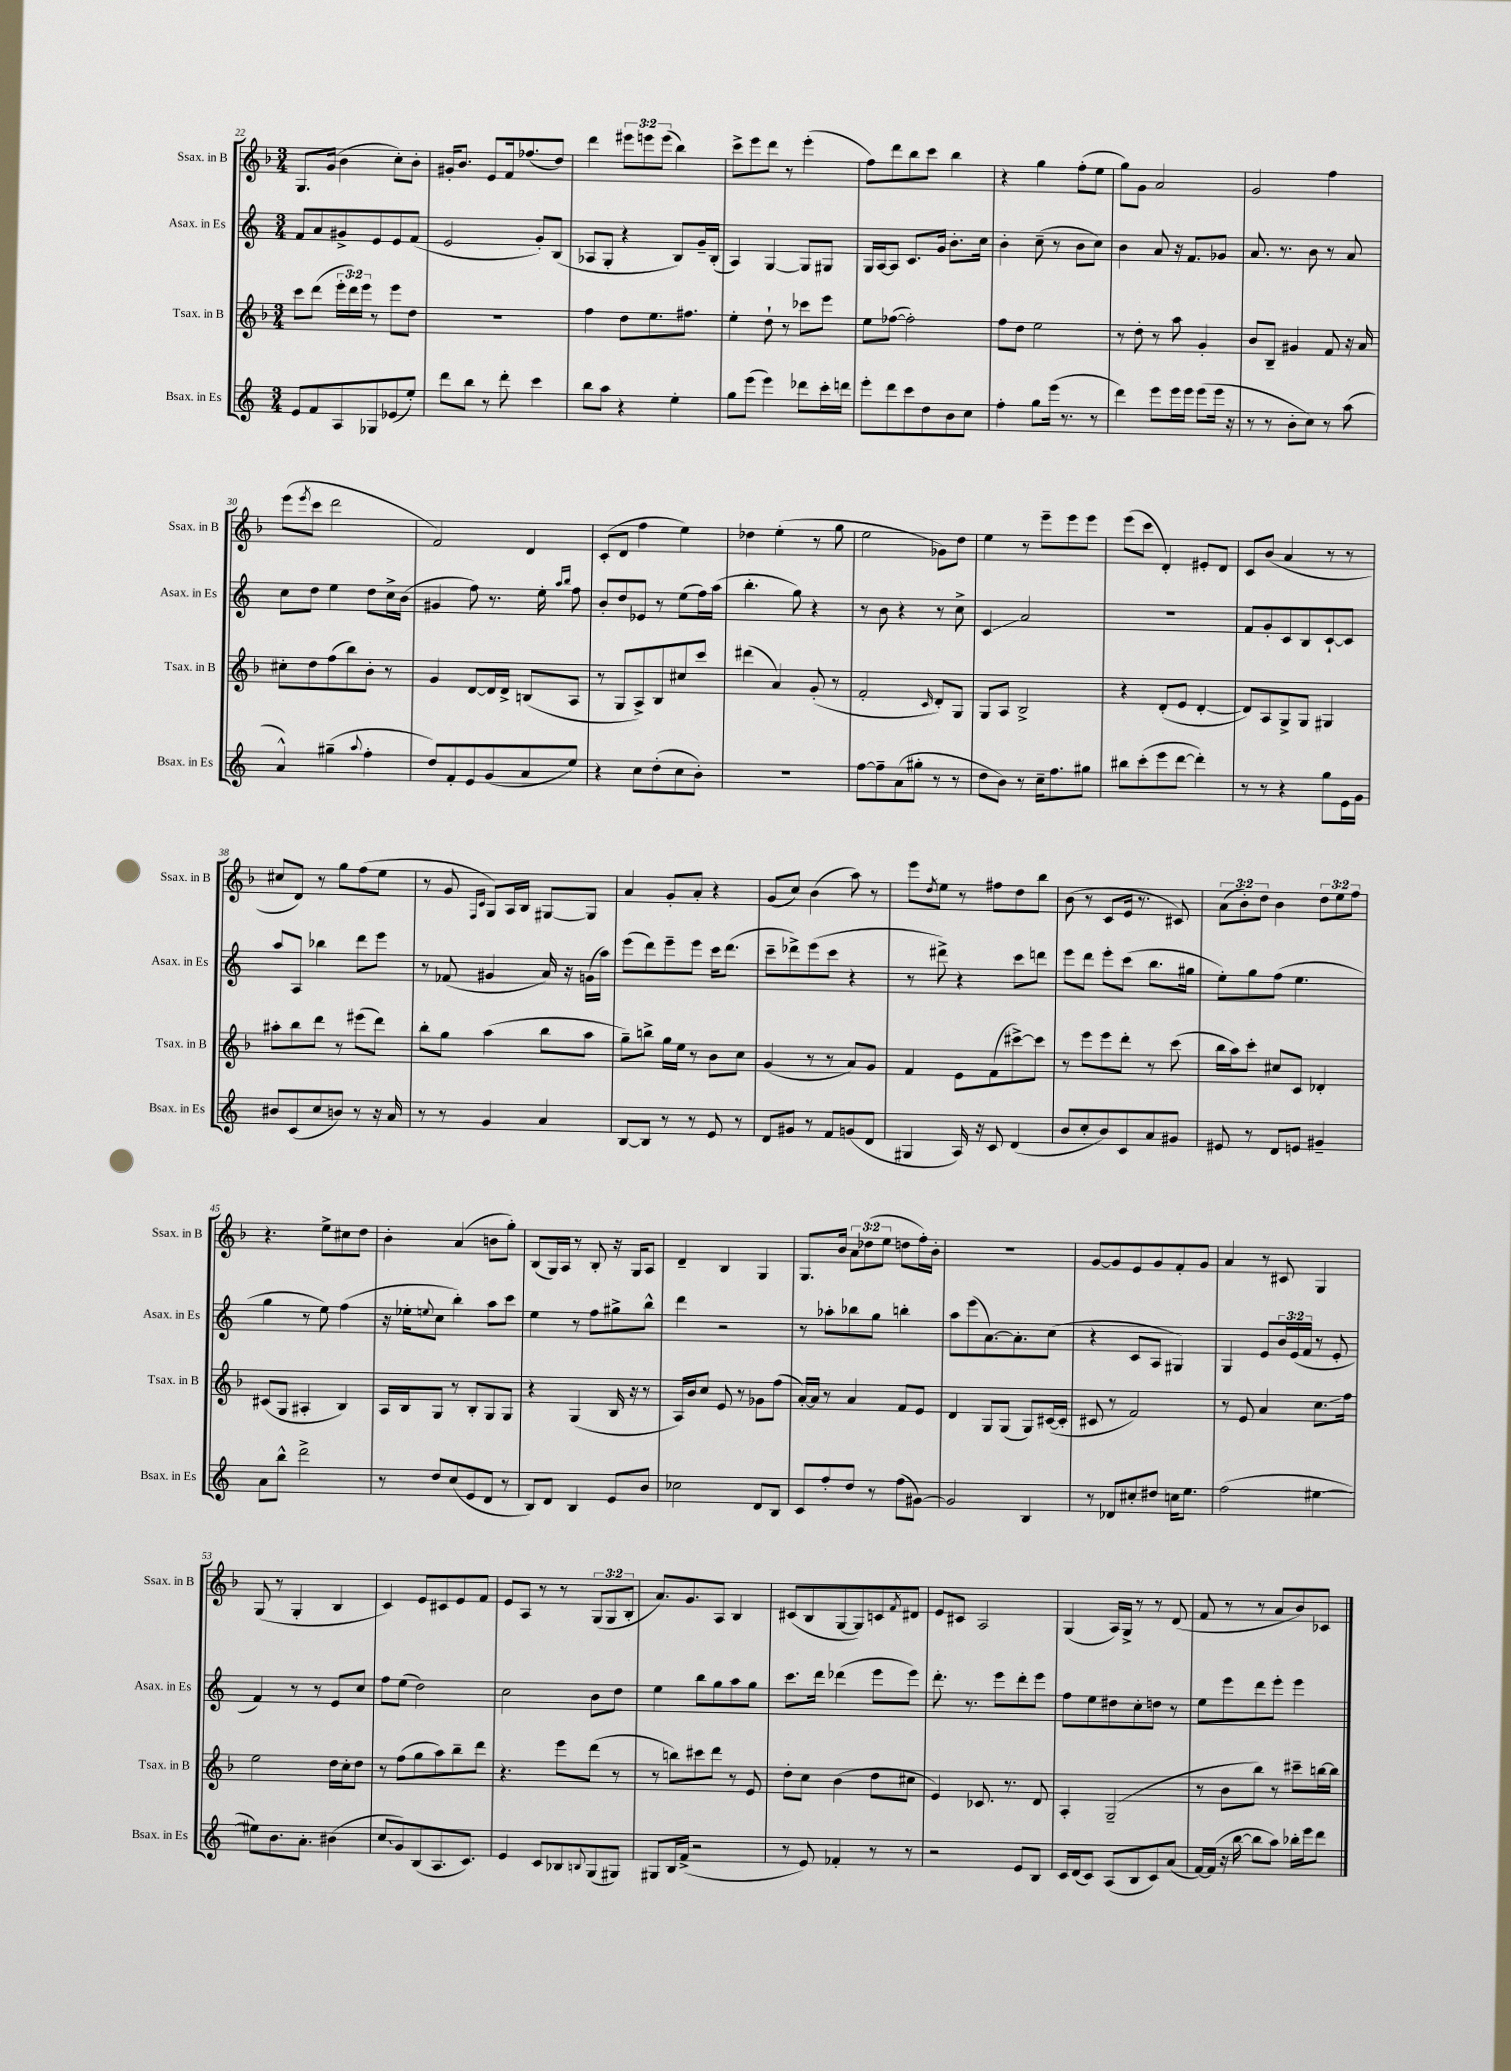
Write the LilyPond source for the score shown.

<<
\new StaffGroup <<
\new Staff = "s0" \with { instrumentName = "Ssax. in B" shortInstrumentName = "Ssax. in B" } {
    \clef treble \key f \major \numericTimeSignature \time 3/4 \override Staff.TupletNumber.text = #tuplet-number::calc-fraction-text
    g8. g'16( bes'4 c''8-.) bes'8-. |
    gis'16-. bes'8. e'8 f'16 fes''8.( d''8) |
    d'''4 \tuplet 3/2 { eis'''8 e'''8 e'''8( } bes''4) |
    c'''8-> e'''8 d'''8 r8 e'''4-.( |
    f''8) d'''8 bes''8 c'''8 bes''4 |
    r4 g''4 f''8-.( e''8 |
    g''8) g'8 a'2 |
    g'2 f''4 |
    e'''8( \acciaccatura { e'''8 } c'''8 d'''2 |
    f'2) d'4 |
    c'8-.( d'8 f''4 e''4) |
    des''4 e''4-.( r8 g''8 |
    e''2 ges'8) d''8 |
    e''4 r8 e'''8-- e'''8 e'''8 |
    e'''8( c'''8 d'4-.) eis'8-. d'8 |
    c'8 bes'8( a'4 r8 r8 |
    cis''8 d'8) r8 g''8 f''8( e''8 |
    r8 g'8 \grace { f16 c'16 } g8) a16 bes16 gis8~ gis8 |
    a'4 g'8-. a'8-. r4 |
    g'8( c''8) bes'4( a''8) r8 |
    e'''8 \acciaccatura { d''8 } e''8 r8 fis''8 d''8 bes''8 |
    bes'8( r8 c'8 e'16 r8. cis'8) |
    \tuplet 3/2 { a'8( bes'8-.) d''8 } bes'4 \tuplet 3/2 { d''8 e''8 f''8 } |
    r4. e''8-> cis''8 d''8 |
    bes'4-. a'4( b'8 g''8-.) |
    bes8( g16) a16 r8 bes8-. r16 g16 a8 |
    d'4-- bes4 g4 |
    g8. bes'16 \tuplet 3/2 { a'8 des''8( e''8 } d''8 f''16-.) bes'16-. |
    R2. |
    g'8~ g'8 e'8 g'8 f'8-. g'8 |
    a'4 r8 cis'8 g4 |
    g8( r8 g4-. bes4 |
    c'4) e'8 cis'8 e'8 f'8 |
    e'8 a8 r8 r8 \tuplet 3/2 { g8( g8 bes8-. } |
    a'8.) g'8. a8 bes4 |
    cis'8( bes8 g8~ g8) c'8 \acciaccatura { f'8 } dis'8 |
    e'8 cis'8 a2 |
    g4( a16) g16-> r8 r8 d'8( |
    f'8 r8 r8 a'8 bes'8) ces'8 \bar "|." |
}
\new Staff = "s1" \with { instrumentName = "Asax. in Es" shortInstrumentName = "Asax. in Es" } {
    \clef treble \key c \major \numericTimeSignature \time 3/4 \override Staff.TupletNumber.text = #tuplet-number::calc-fraction-text
    f'8 a'8 gis'8-> e'8 e'8 f'8( |
    e'2 g'8-.) b8( |
    aes8 g8-. r4 b8) g'16-- b16-.( |
    a4) g4~ g8 gis8 |
    g16 a16~ a8 c'8. g'16 b'8.-. c''16 |
    b'4-. c''8--( r8 b'8 c''8) |
    b'4 a'8 r16 f'8. ges'8 |
    a'8. r8. b'8 r8 a'8 |
    c''8 d''8 e''4 d''8 c''16-> b'16( |
    gis'4 f''8) r8. e''16-. \grace { a''16 b''16 } f''8 |
    b'8-. d''8 ees'8 r8 e''8( f''16) a''16( |
    b''4.-. g''8) r4 |
    r8 b'8 r4 r8 c''8-> |
    c'4\glissando a'2 |
    R2. |
    f'8 g'8-. c'8 b8 c'8~-! c'8 |
    a''8 a8 bes''4 d'''8 e'''8 |
    r8 fes'8( gis'4 a'16) r16 g'16( a''16) |
    e'''8( d'''8) e'''8-- e'''8 c'''16 d'''8.( |
    c'''8-- des'''8->) e'''8( c'''8 r4 |
    r8 dis'''8->) r4 c'''8 d'''8 |
    e'''8 d'''8 e'''8-. c'''8( b''8. gis''16 |
    e''8-.) g''8 f''8( e''4. |
    g''4 r8 e''8) f''4( |
    r16 ees''16-. \appoggiatura { e''8 } c''8 b''4-.) a''8 c'''8 |
    e''4 r8 f''8 gis''8-> b''8-^ |
    d'''4 r2 |
    r8 aes''8-. bes''8 g''8 b''4-. |
    a''8 e'''8( a'8.~) a'8.-. c''8( |
    r4 c'8 a8 gis4) |
    g4 e'8 \tuplet 3/2 { b'16 e'16( f'16 } r8 e'8-. |
    f'4) r8 r8 e'8 c''8 |
    f''8 e''8( d''2) |
    c''2 b'8 d''8 |
    e''4 b''8 g''8 a''8 g''8 |
    c'''8. d'''16 des'''4( e'''8 e'''8) |
    d'''8.-. r8. e'''8 d'''8-. e'''8 |
    f''8 e''8 dis''8 c''8-. d''8 r8 |
    e''8 e'''8 d'''8 e'''8-. e'''4 \bar "|." |
}
\new Staff = "s2" \with { instrumentName = "Tsax. in B" shortInstrumentName = "Tsax. in B" } {
    \clef treble \key f \major \numericTimeSignature \time 3/4 \override Staff.TupletNumber.text = #tuplet-number::calc-fraction-text
    c'''8 d'''8( \tuplet 3/2 { e'''16-. d'''16) e'''16 } r8 e'''8 d''8 |
    R2. |
    f''4 d''8 e''8. fis''8. |
    e''4-. d''8-! r8 ces'''8 e'''8 |
    e''8 fes''8~( fes''2-.) |
    f''8 d''8 e''2 |
    r8 d''8-. r8 a''8 g'4-. |
    bes'8 bes8-- gis'4 f'8 r16 a'16 |
    cis''8-. d''8 f''8( bes''8) bes'8-. r8 |
    g'4 d'8~ d'16 d'16-> b8( a8 |
    r8 g8 a8->) bes8 cis''8 c'''8 |
    dis'''4( a'4) g'8-.( r8 |
    f'2-. \grace { c'16 } d'8-.) g8 |
    g8 a8 bes2-> |
    r4 d'8-.( e'8 d'4~-. |
    d'8) a8 g8-> g8 gis4 |
    ais''8-. bes''8 d'''8 r8 eis'''8( d'''8) |
    bes''8-. g''8 a''4( bes''8 a''8 |
    g''8--) b''8-> g''16 e''16 r8 bes'8 c''8 |
    g'4( r8 r8 a'8) g'8 |
    f'4 e'8 f'8( cis'''8~->) cis'''8 |
    r8 e'''8 e'''8 d'''8-. r8 c'''8( |
    bes''16 a''16) c'''8-. cis''8 c'8 des'4-. |
    cis'8( g8 ais4-. bes4) |
    a16 bes16 g8 r8 bes8-. g8 g8 |
    r4 g4( bes16 r16 r8 |
    a16) bes'16 c''8 e'8 r8 ges'8 f''8( |
    a'16~-.) a'16 r8 a'4 f'8 e'8 |
    d'4 g8 g8( g8) cis'16~( cis'16-. |
    cis'8 r8 f'2) |
    r8 e'8 a'4 c''8.\glissando f''16 |
    e''2 d''16 c''16-. d''8 |
    r8 f''8( g''8 a''8) bes''8-- d'''8 |
    r4. e'''8 d'''8( r8 |
    r8 b''8) cis'''8 d'''8 r8 e'8 |
    d''8-. c''8 bes'4( d''8 cis''8 |
    e'4) ces'8. r8. d'8 |
    a4-. g2--( |
    r8 bes'8 bes''8) r8 cis'''8-- b''16~ b''16 \bar "|." |
}
\new Staff = "s3" \with { instrumentName = "Bsax. in Es" shortInstrumentName = "Bsax. in Es" } {
    \clef treble \key c \major \numericTimeSignature \time 3/4
    e'8 f'8 a8 ges8 ees'8( e''8-.) |
    d'''8 b''8 r8 d'''8-. c'''4 |
    b''8 a''8 r4 e''4-. |
    g''8 e'''8( e'''4) des'''8 c'''16-. d'''16 |
    e'''8-. d'''8 c'''8 d''8 b'8 c''8 |
    f''4-. g''8 e'''16( r8. r8 |
    d'''4) e'''8 e'''16 e'''16 e'''8( e'''16 r16 |
    r8 r8 b'8-. c''8) r8 a''8( |
    a'4-^) gis''4--( \appoggiatura { a''8 } f''4-. |
    d''8) f'8-. e'8 g'8( a'8 e''8) |
    r4 c''8 d''8-.( c''8 b'8-.) |
    R2. |
    f''8~ f''8-- a'8( gis''8-. r8 r8 |
    d''8 b'8) r8 c''16-- f''8. gis''8 |
    bis''8 c'''8-.( e'''8 d'''8~ d'''4-.) |
    r8 r8 r4 g''8 e'16 g'16 |
    bis'8 c'8( c''8 b'8) r8 r16 a'16 |
    r8 r8 g'4 a'4 |
    b8~ b8 r8 r8 e'8 r8 |
    d'8 gis'8 r8 f'8 g'8( d'8 |
    gis4 a16) r16 c'8 d'4( |
    b'8 c''8-. b'8) c'8 a'8 gis'8 |
    eis'8 r8 d'8 e'8 gis'4-- |
    a'8 b''8-^ d'''2-> |
    r8 d''8 c''8( e'8 d'8 r8 |
    b8) d'8 b4 e'8 b'8 |
    ces''2 d'8 b8 |
    c'8 f''8-. d''8 r8 f''8( gis'8~) |
    gis'2 b4 |
    r8 des'8 cis''8-. dis''8 c''16 e''8. |
    f''2( eis''4~ |
    eis''8) b'8. a'8.-. bis'4( |
    \once \override Glissando.style = #'zigzag c''8\glissando g'8) b8( a8. c'8.) |
    e'4 c'8 bes8 \appoggiatura { b8 } g8( gis8) |
    gis8 b16 f'16->( r2 |
    r8 e'8) fes'4-. r8 r8 |
    r2 e'8 b8 |
    c'16 d'16( c'8) a8( b8 c'8) a'8( |
    f'16~) f'16( r16 b''16~ b''8 a''8) bes''16-. e'''16 d'''8 \bar "|." |
}
>>
>>
\layout { \context { \Score currentBarNumber = #22 } }
